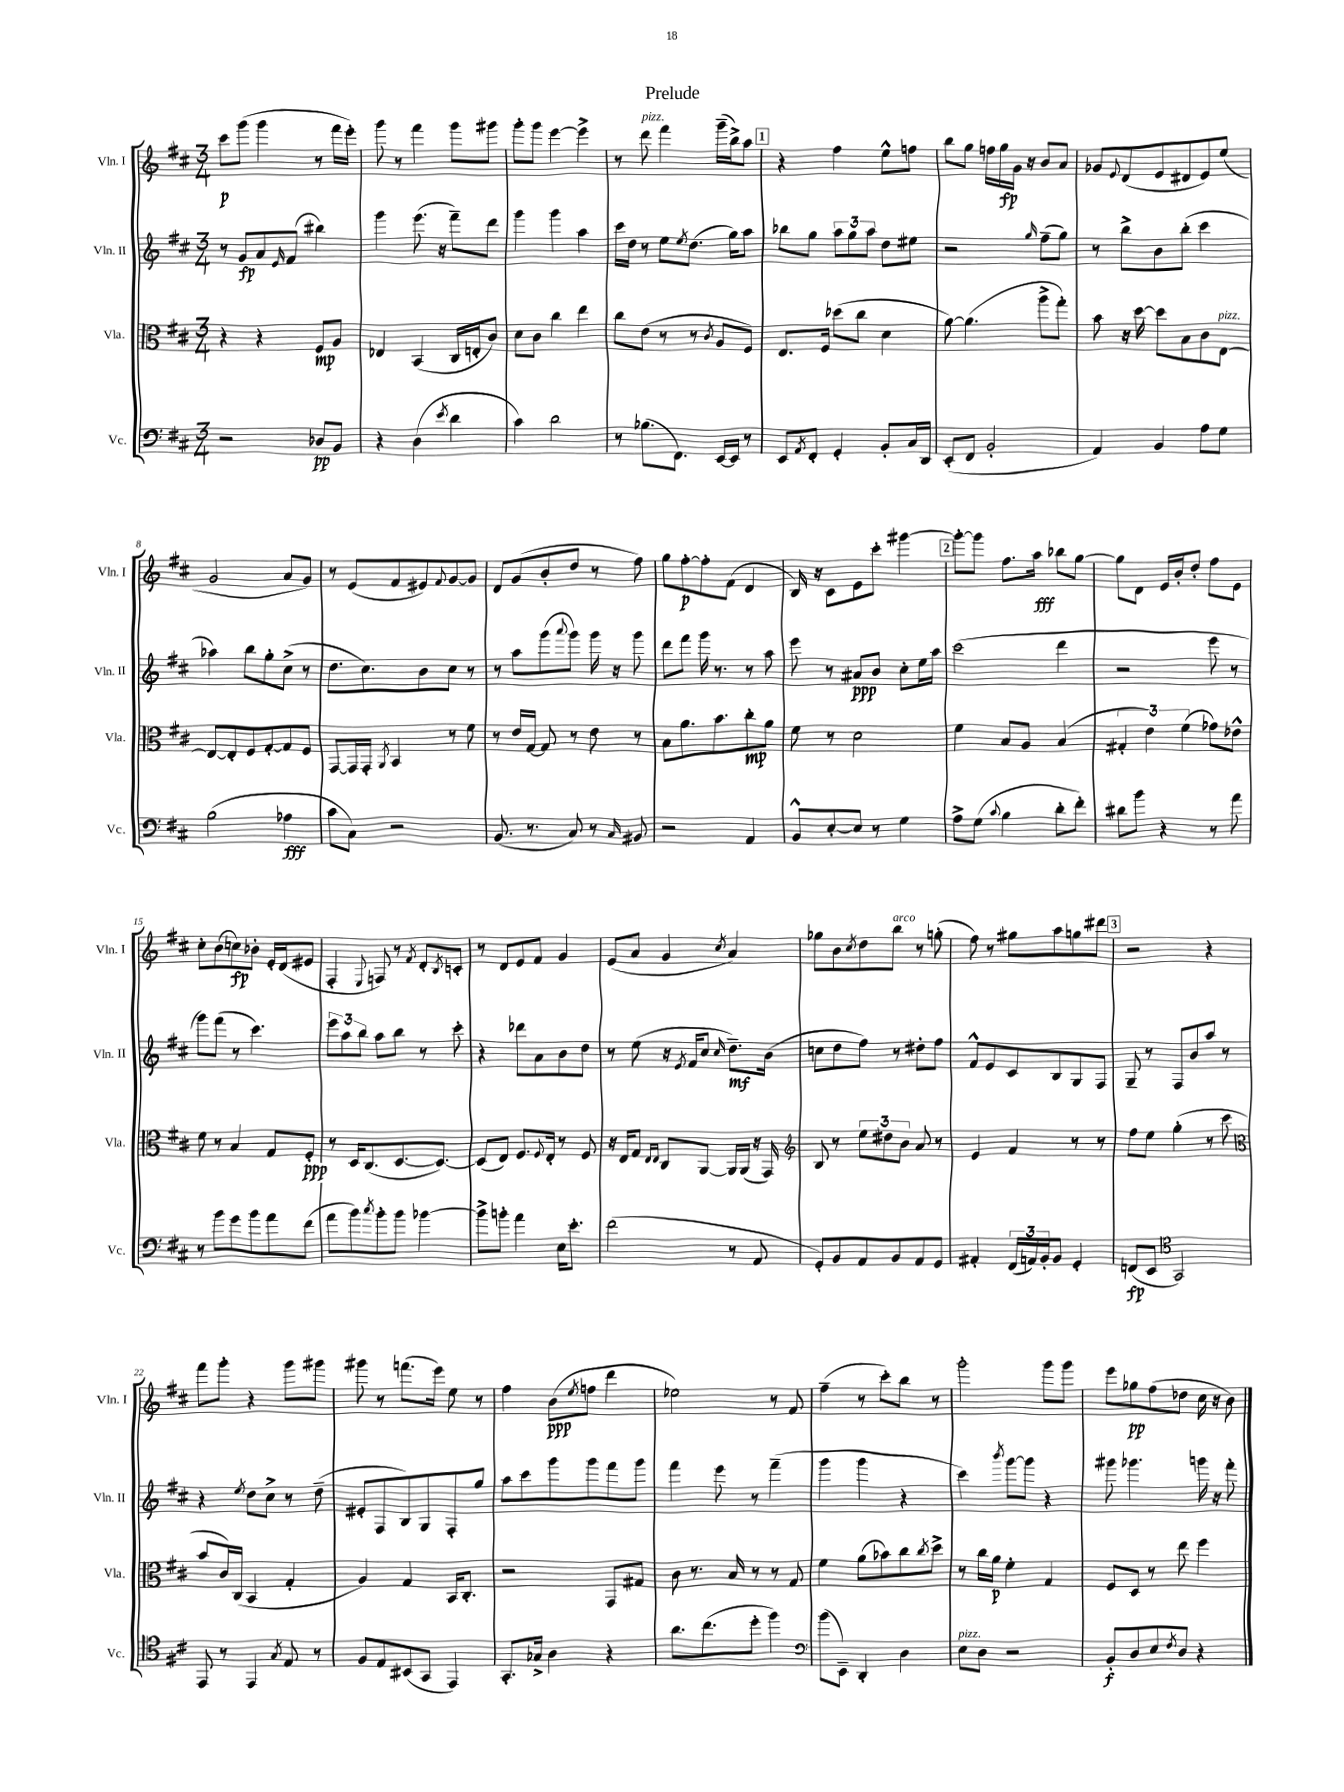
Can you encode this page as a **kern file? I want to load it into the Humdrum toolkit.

**kern	**kern	**kern	**kern
*staff4	*staff3	*staff2	*staff1
*clefF4	*clefC3	*clefG2	*clefG2
*k[f#c#]	*k[f#c#]	*k[f#c#]	*k[f#c#]
*M3/4	*M3/4	*M3/4	*M3/4
2r	4r	8r	8ccc#
.	.	8g	(8ggg
.	4r	8a	4ggg
.	.	16qqe	.
.	.	(8f#	.
8D-	8F#	4bb#)	8r
8BB	8A	.	16fff#
.	.	.	16eee')
=	=	=	=
4r	4E-	4ggg	8ggg
.	.	.	8r
(4D	(4BB	(8.eee	4fff#
.	.	16r	.
8qe	.	.	.
4d	16C#	8fff#~)	8ggg
.	16E'	.	.
.	8c#)	8ddd	8ggg#
=	=	=	=
4c#)	8d	4ggg	8ggg'
.	8c#	.	8ggg
2d	4cc#	4ggg	[4eee
.	4ee	4aa	4eee^]
=	=	=	=
8r	8cc#	16ccc#	8r
.	.	16dd	.
(8.B-	(8e	8r	8ddd
.	8r	8ee	4fff#
8.FF#)	.	.	.
.	.	8qee	.
.	8r	(8.dd	.
.	8qc#	.	.
[16EE	8A	.	(16ggg~
16EE]	.	16gg)	16bb^)
8r	8F#)	8aa	8aa
=	=	=	=
8EE	8.E	8bb-	4r
8qAA	.	.	.
8FF#'	.	8gg	.
.	16F#	.	.
4GG'	(8dd-	12aa	4ff#
.	.	12gg	.
.	8cc#	.	.
.	.	12aa	.
8BB'	4d	8dd	8ee^^
16C#	.	8ee#	8ff
16DD	.	.	.
=	=	=	=
(8EE'	[8a)	2r	8bb
8FF#	(4.a]	.	8gg
2BB'	.	.	16ff
.	.	.	16gg
.	.	.	16g
.	.	.	16r
.	.	16qqgg	.
.	8aa^	(8ff#~	8b
.	8gg')	8gg)	8a
=	=	=	=
4AA)	8b	8r	8g-
.	.	.	8qqe
.	16r	8bb^	(8d
.	[16dd	.	.
4BB	8dd]	8b	8e
.	8B	(8bb'	8d#
8A	8c#	4ccc#	8e)
8G	[8E	.	(8ee
=	=	=	=
(2B	8E_	4aa-)	2g
.	8E']	.	.
.	8F#	8bb	.
.	[8G'	8gg'	.
4A-	8G]	(8cc#^	8a
.	8F#	8r	8g)
=	=	=	=
8c#	[8GG	8.dd	8r
8C#)	16GG]	.	(8e
.	16GG'	8.cc#)	.
.	8qAA	.	.
2r	4BB	.	8f#
.	.	8b	8e#)
.	.	.	8qqf#
.	8r	8cc#	[8g
.	8f#	8r	8g]
=	=	=	=
(8.BB	8r	8r	8d
.	16e	8aa	(8g
8.r	[16G	.	.
.	8G]	(8ggg	8b'
.	.	8qqaaa	.
8C#)	8r	8ggg)	8dd
8r	8e	16ggg	8r
.	.	16r	.
16qqC#	.	.	.
8BB#	8r	8ggg	8ff#)
=	=	=	=
2r	8B	8ddd	8gg
.	8.a	8fff#	[8ff#'
.	.	16ggg	8ff#']
.	8.b	8.r	.
.	.	.	(8f#
4AA	8cc#'	8r	4d
.	8a	8aa	.
=	=	=	=
8BB^^	8f#	8eee	16B)
.	.	.	16r
[8E'	8r	8r	8c#
8E]	2d	8a#	8e
8r	.	8b	8ccc#'
4G	.	8cc#'	[4ggg#
.	.	16ee	.
.	.	16aa	.
=	=	=	=
8A^	4f#	(2ccc#	8ggg#'_
(8G	.	.	8ggg#]
8qqc#	.	.	.
4B	8B	.	8.ff#
.	8A	.	.
.	.	.	16aa
8d'	(4B	4ddd	8bb-
8f#')	.	.	[8gg
=	=	=	=
8d#	6G#'	2r	8gg]
8b	.	.	8d
.	6e)	.	.
4r	.	.	16e
.	.	.	16b'
.	(6f#	.	.
.	.	.	8dd'
8r	8g-)	8eee	8ff#
8a	8e-^^	8r	8e
=	=	=	=
8r	8f#	8ggg)	8cc#'
8b	8r	(8fff#	(8b
8g	4B	8r	8cc)
8b	.	4.ccc#)	8b-'
8a	8G	.	16e'
.	.	.	(16d
(8f#	8F#'	.	8e#
=	=	=	=
8a	8r	12eee	4F#'
.	.	12aa	.
8b)	16D	.	.
.	.	12bb	.
.	(8.C#	.	.
8qcc#	.	.	8qqE
8b'	.	8aa	8F)
8b	[8.D	8bb	8r
.	.	.	8qf#
[4b-	.	8r	8d'
.	8.D_)	.	.
.	.	.	8qB
.	.	8ccc#'	8c'
=	=	=	=
8b-^]	(8D]	4r	8r
8b'	8E)	.	8d
4a	8.F#	8ddd-	8e
.	.	8a	8f#
.	8qqF#	.	.
.	16E'	.	.
16E	8r	8b	4g
8.e'	.	.	.
.	8F#	8dd	.
=	=	=	=
(2f#	16r	8r	(8e
.	16E	.	.
.	8G	(8ee	8a
.	16qqE	.	.
.	16qqE	.	.
.	8C#	16r	4g
.	.	8qe	.
.	.	16f#	.
.	[8AA	8cc#	.
.	.	16qqcc#	8qcc#
8r	16AA]	8.dd~)	4a)
.	(16AA	.	.
8AA	16r	.	.
.	16GG)	(16b	.
=	=	=	=
*	*clefG2	*	*
8GG')	8B	8cc	8gg-
8BB	8r	8dd	8b
.	.	.	8qcc#
8AA	12ee	8ff#)	8dd
.	12dd#	.	.
8BB	.	8r	8bb
.	12b	.	.
8AA	8a	8dd#'	8r
8GG	8r	8ff#	(8gg'
=	=	=	=
4AA#'	4e	8f#^^	8ff#)
.	.	8e	8r
(24FF#	4f#	8c#	8gg#
24AA)	.	.	.
24BB'	.	.	.
8BB	.	8B	8aa
4GG'	8r	8G	8gg
.	8r	8F#	8ddd#
=	=	=	=
(8FF	8ff#	8G~	2r
8EE	8ee	8r	.
*clefC4	*	*	*
2GG)	(4gg'	8F#	.
.	.	8b	.
.	8r	8aa	4r
.	8ccc#	8r	.
=	=	=	=
*	*clefC3	*	*
8EE	8b	4r	8fff#
8r	16c#)	.	8ggg'
.	(16C#	.	.
.	.	8qee	.
4EE	4BB	8dd	4r
.	.	8cc#^	.
8qG	.	.	.
8E	4G'	8r	8ggg
8r	.	(8dd~	8ggg#
=	=	=	=
8F#	4A)	8e#'	8ggg#
8E	.	8F#	8r
(8BB#	4G	8B)	(8.fff
8GG	.	8G	.
.	.	.	16eee)
4EE)	16BB	8F#'	8ee
.	8.C#'	.	.
.	.	8gg	8r
=	=	=	=
8.GG'	2r	8aa	4ff#
.	.	8ccc#	.
16G-^	.	.	.
4A	.	8ggg	(8b
.	.	.	8qee
.	.	8ggg	8ff
4r	8GG	8fff#	4ddd
.	8G#	8ggg	.
=	=	=	=
8.a	8c#	4fff#	2ee-)
.	8.r	.	.
(8.cc#	.	.	.
.	.	8eee	.
.	16B	.	.
8dd'	8r	8r	.
4ff#)	8r	(4fff#~	8r
.	8G	.	8f#
=	=	=	=
*clefF4	*	*	*
(8b	4f#	4ggg	(4ff#~
8EE~)	.	.	.
4DD'	(8a	4ggg	8r
.	8b-)	.	8ccc#')
4D	8cc#	4r	8bb
.	8qcc#	.	.
.	8dd^	.	8r
=	=	=	=
8E	8r	4ccc#)	2ggg'
8D	16cc#	.	.
.	16a	.	.
.	.	8qbbb	.
2r	4f#'	[8ggg	.
.	.	8ggg]	.
.	4G	4r	8ggg
.	.	.	8ggg
=	=	=	=
8BB'	8F#	8ggg#	8eee
8D	8D	4.ggg-	8gg-
8E	8r	.	(8ff#
8qF#	.	.	.
8D	8ee	.	8dd-
4r	4ff#	16ggg	16cc#
.	.	16r	16r
.	.	8fff#'	8b)
==	==	==	==
*-	*-	*-	*-
